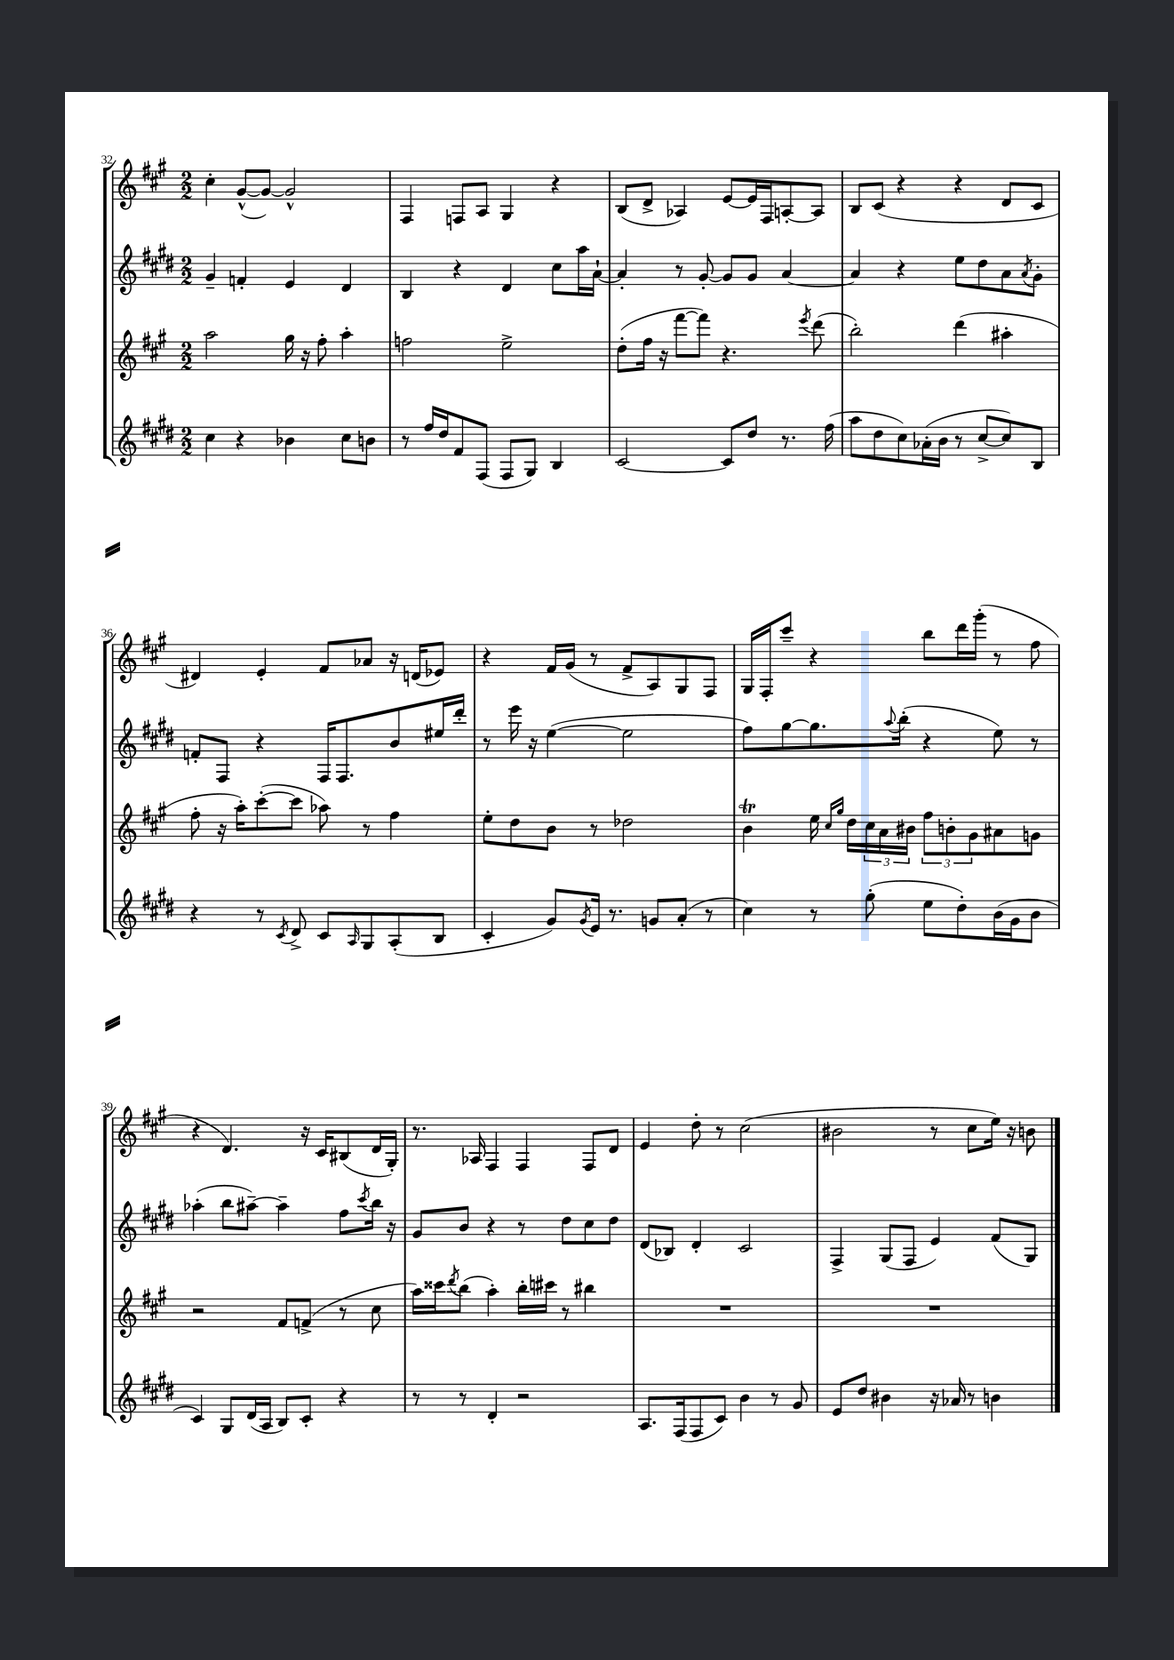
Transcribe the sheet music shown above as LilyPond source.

<<
\new StaffGroup <<
\new Staff = "s0" {
    \clef treble \key a \major \numericTimeSignature \time 2/2
    cis''4-. gis'8~-^( gis'8~) gis'2-^ |
    fis4 f8 a8 gis4 r4 |
    b8( d'8-> aes4) e'8~ e'16 fis16 a8~-. a8 |
    b8 cis'8( r4 r4 d'8 cis'8 |
    dis'4) e'4-. fis'8 aes'8 r16 d'16( ees'8) |
    r4 fis'16 gis'16( r8 fis'8-> a8) gis8 fis8 |
    gis16 fis16-. cis'''8-- r4 b''8 d'''16 gis'''16-.( r8 fis''8 |
    r4 d'4.) r16 cis'16 bis8( d'16 gis16-.) |
    r8. aes16 fis4 fis4 fis8 d'8 |
    e'4 d''8-. r8 cis''2( |
    bis'2 r8 cis''8 e''16) r16 b'8 \bar "|." |
}
\new Staff = "s1" {
    \clef treble \key e \major \numericTimeSignature \time 2/2
    gis'4-- f'4-. e'4 dis'4 |
    b4 r4 dis'4 cis''8 a''16 a'16~-! |
    a'4-. r8 gis'8~-. gis'8 gis'8 a'4~ |
    a'4 r4 e''8 dis''8 a'8 \acciaccatura { a'8 } gis'8-. |
    f'8-. fis8 r4 fis16 fis8. b'8 eis''16 dis'''16-. |
    r8 e'''16 r16 e''4~( e''2 |
    fis''8) gis''8~ gis''8. \appoggiatura { a''8 } b''16-.( r4 e''8) r8 |
    aes''4-.( b''8 ais''8~--) ais''4-- fis''8 \acciaccatura { cis'''8 } b''16 r16 |
    gis'8 b'8 r4 r8 dis''8 cis''8 dis''8 |
    dis'8( bes8) dis'4-. cis'2 |
    fis4-> gis8( fis8 e'4) fis'8( gis8) \bar "|." |
}
\new Staff = "s2" {
    \clef treble \key a \major \numericTimeSignature \time 2/2
    a''2 gis''16 r16 fis''8-. a''4-. |
    f''2 e''2-> |
    d''8-.( fis''16 r16 fis'''8~ fis'''8) r4. \acciaccatura { e'''8 } d'''8( |
    b''2-.) d'''4( ais''4-. |
    fis''8-. r16 a''16-.) cis'''8~-.( cis'''8 aes''8) r8 fis''4 |
    e''8-. d''8 b'8 r8 des''2 |
    b'4\trill e''16 \grace { cis''16 gis''16 } d''16 \tuplet 3/2 { cis''16 a'16 bis'16 } \tuplet 3/2 { fis''8 b'8-. gis'8 } ais'8 g'8 |
    r2 fis'8 f'8->( r8 cis''8 |
    a''16) cisis'''16 \acciaccatura { d'''8 } b''8( a''4-.) b''16-. cis'''16 r8 bis''4 |
    R1 |
    R1 \bar "|." |
}
\new Staff = "s3" {
    \clef treble \key e \major \numericTimeSignature \time 2/2
    cis''4 r4 bes'4 cis''8 b'8 |
    r8 fis''16 dis''16 fis'8 fis8( fis8 gis8) b4 |
    cis'2~ cis'8 dis''8 r8. fis''16( |
    a''8 dis''8 cis''8) aes'16-.( b'16 r8 cis''8~-> cis''8) b8 |
    r4 r8 \acciaccatura { cis'8 } dis'8-> cis'8 \grace { a16 } gis8 a8-.( b8 |
    cis'4-. gis'8) \acciaccatura { gis'8 } e'16 r8. g'8 a'8-.( r8 |
    cis''4) r8 gis''8-.( e''8 dis''8-.) b'16( gis'16 b'8 |
    cis'4) gis8 dis'16( a16 b8) cis'8-. r4 |
    r8 r8 dis'4-. r2 |
    a8. fis16( fis8 cis'8) b'4 r8 gis'8 |
    e'8 dis''8 bis'4 r16 aes'16 r8 b'4 \bar "|." |
}
>>
>>
\layout { \context { \Score currentBarNumber = #32 } }
